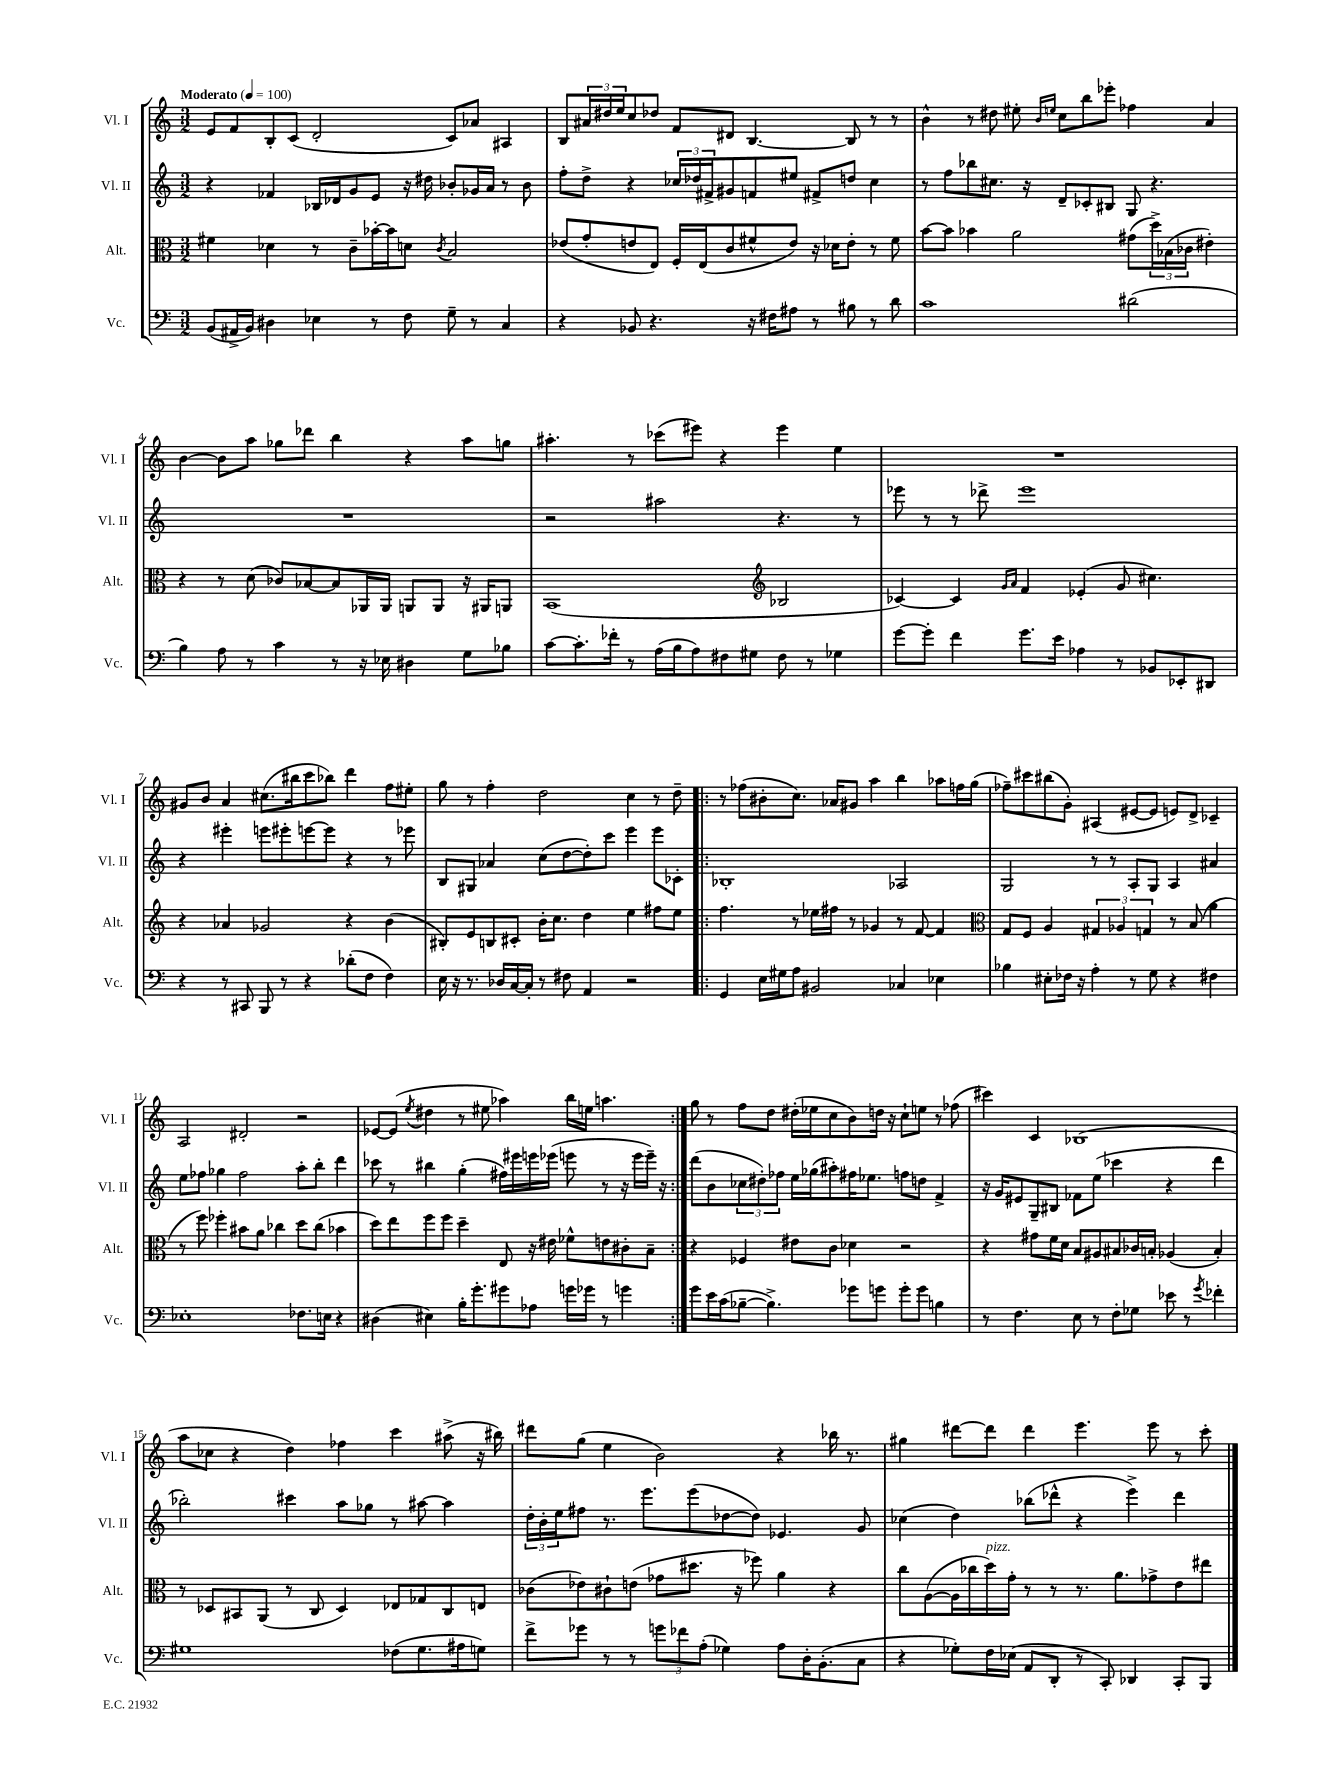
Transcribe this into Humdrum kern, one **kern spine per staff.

**kern	**kern	**kern	**kern
*part4	*part3	*part2	*part1
*staff4	*staff3	*staff2	*staff1
*I"Vc.	*I"Alt.	*I"Vl. II	*I"Vl. I
*I'Vc.	*I'Alt.	*I'Vl. II	*I'Vl. I
*clefF4	*clefC3	*clefG2	*clefG2
*k[]	*k[]	*k[]	*k[]
*M3/2	*M3/2	*M3/2	*M3/2
*MM100	*MM100	*MM100	*MM100
=1	=1	=1	=1
!	!	!	!LO:TX:a:B:t=Moderato
(8BB/L	4f#X\	4r	8e/L
16AA#X^/L	.	.	8f/
16BB/JJ)	.	.	.
4D#X\	4d-X\	4f-X/	8B'/
.	.	.	(8c/J
4E-X\	8r	16B-X/LL	2d'/
.	.	16d-X/J	.
.	8c~\L	8g/	.
8r	[16b-X'\L	8e/J	.
.	16b-\J]	.	.
8F\	8dn\J	16r	.
.	.	16dd#X\	.
.	8qc/	.	.
8G~\	2B/	8b-X'/L	8c/L)
8r	.	16g-X/L	8a-X/J
.	.	16a/JJ	.
4C/	.	8r	4A#X/
.	.	8b-\	.
=2	=2	=2	=2
4r	(8e-X/L	8ff'\L	8B/L
.	8g'/	8dd^\J	24a#X/L
.	.	.	24dd#X/
.	.	.	24ee/J
8BB-X/	8en/	4r	8cc/
4.r	8E/J)	.	8dd-X/J
.	16F'/LL	24cc-X/LL	8f/L
.	.	24dd-X/	.
.	(16E/J	.	.
.	.	24f#X^/J	.
.	8c/	8g#X/	8d#X/J
16r	8f#X^^/	8fn/	[4.B/
16F#X\KL	.	.	.
8A#X\J	8e/J)	8ee#X/J	.
8r	16r	8f#X^/L	.
.	16d-X\KL	.	.
8B#X\	8e'\J	8ddn/J	8B/]
8r	8r	4cc-\	8r
8d\	8f#\	.	8r
=3	=3	=3	=3
1c	[8b\L	8r	4b^^\
.	8b\J]	8ff\L	.
.	4b-X\	8bb-X\	8r
.	.	8.cc#X\J	8dd#X\
.	2a\	.	8ee#X'\
.	.	16r	.
.	.	.	16qqb/LL
.	.	.	16qqeen/JJ
.	.	8d~/L	8cc\L
.	.	8c-X'/	8bb\
.	.	8B#X/J	8eee-X'\J
(2d#X\	(8g#X\L	8G/	4ff-X\
.	24dd^\L)	4.r	.
.	(24B-X\	.	.
.	24c-X\JJ	.	.
.	4e#X'\)	.	4a/
!!LO:LB:g=z
=4	=4	=4	=4
4B\)	4r	1.r	[4b\
8A\	8r	.	8b\L]
8r	(8d\	.	8aa\J
4c\	8c-X/L)	.	8gg-X\L
.	[8B-X/	.	8ddd-X\J
8r	8B-/]	.	4bb\
16r	16AA-X/L	.	.
16E-X\	16AA-/JJ	.	.
4D#X\	8AAn/L	.	4r
.	8AA/J	.	.
8G\L	16r	.	8aa\L
.	16AA#X/KL	.	.
8B-X\J	8AAn/J	.	8ggn\J
=5	=5	=5	=5
[8c\L	(1BB	2r	4.aa#X'\
8.c'\]	.	.	.
16f-X'\Jk	.	.	.
8r	.	.	8r
(16A\LL	.	2aa#X\	(8ccc-X\L
16B\J	.	.	.
8A\)	.	.	8eee#X\J)
8F#X\	.	.	4r
8G#X\J	.	.	.
*	*clefG2	*	*
8F#\	2B-X/	4.r	4eee#\
8r	.	.	.
4G-X\	.	.	4ee\
.	.	8r	.
=6	=6	=6	=6
[8g\L	[4c-X/)	8eee-X\	1.r
8g'\J]	.	8r	.
4f\	4c-/]	8r	.
.	.	8ddd-X^\	.
.	16qqg/LL	.	.
.	16qqa/JJ	.	.
8.g\L	4f/	1eee-	.
16e\Jk	.	.	.
4A-X\	(4e-X'/	.	.
8r	8g/	.	.
8BB-X/L	4.cc#X\)	.	.
8EE-X'/	.	.	.
8DD#X/J	.	.	.
!!LO:LB:g=z
=7	=7	=7	=7
4r	4r	4r	8g#X/L
.	.	.	8b/J
8r	4a-X/	4eee#X'\	4a/
8CC#X/	.	.	.
8BBB/	2g-X/	8eeen\L	(8.cc#X\L
8r	.	8eee#X'\	.
.	.	.	16bb#X\k
4r	.	[8eeen\	8ccc\
.	.	8eee\J]	8bb-X\J)
(8d-X'\L	4r	4r	4ddd\
8F\J	.	.	.
4F\)	(4b\	8r	8ff\L
.	.	8eee-X\	8ee#X'\J
=8	=8	=8	=8
16E\	8B#X'/L)	8B/L	8gg\
16r	.	.	.
8.r	8e/	8G#X/J	8r
.	8Bn/	4a-X/	4ff'\
16D-X/LL	.	.	.
[16C/	8c#X'/J	.	.
16C'/JJ]	.	.	.
8r	16b'\KL	(8cc\L	2dd\
.	8.cc\J	.	.
8F#X\	.	[8dd\	.
4AA/	4dd\	8dd'\])	.
.	.	8ccc\J	.
2r	4ee\	4eee\	4cc\
.	8ff#X\L	8eee\L	8r
.	8ee\J	8c-X'\J	8dd~\
=9!|:	=9!|:	=9!|:	=9!|:
4GG/	4.ff\	1B-X'	8r
.	.	.	(8ff-X\L
16E\LL	.	.	8b#X'\
16G#X\J	.	.	.
8A\J	8r	.	8.cc\J)
2BB#X/	16ee-X\LL	.	.
.	16ff#X\JJ	.	16a-X/KL
.	8r	.	8g#X/J
.	4g-X/	.	4aa\
4C-X/	8r	2A-X/	4bb\
.	[8f/	.	.
4E-X\	4f/]	.	8aa-X\L
.	.	.	16ffn\L
.	.	.	(16gg\JJ
=10	=10	=10	=10
*	*clefC3	*	*
4B-X\	8G/L	2G/	8ff-X~\L)
.	8F/J	.	8ccc#X\
8E#X'\L	4A/	.	(8bb#X\
16F-X\Jk	.	.	8g'\J)
16r	.	.	.
4A'\	6G#X/	8r	(4A#X/
.	.	8r	.
.	6A-X/	.	.
8r	.	8A'/L	[8e#X/L
.	6Gn/	.	.
8G\	.	8G/J	8e#/J]
4r	8r	4A/	8en/L)
.	(8B/	.	8d^/J
4F#X\	4a\	4a#X/	4c-X~/
!!LO:LB:g=z
=11	=11	=11	=11
1E-X'	8r	8ee\L	2A/
.	8ff\)	8ff-X\J	.
.	4ff-X'\	4gg-X\	.
.	8b#X\L	2ff-\	2d#X'/
.	8a\J	.	.
.	4cc-X\	.	.
8.F-X\L	8dd\L	8aa'\L	2r
.	(8cc-\J	8bb'\J	.
16En\Jk	.	.	.
4r	4b-X\	4ddd\	.
=12	=12	=12	=12
(4D#X\	8dd\L)	8ccc-X\	[8e-X/L
.	8ee\	8r	(8e-/J]
.	.	.	8qee/
4E#X\)	8ff\	4bb#X\	4dd#X\
.	8ff\J	.	.
16B'\KL	4dd~\	(4gg'\	8r
8.g'\	.	.	.
.	.	.	8ee#X\
8g#X\	8E/	16ff#X\LL)	4aa-X\)
.	.	16eee#X\	.
8A-X\J	16r	16eeen\	.
.	16e#X\	(16eee-X\JJ	.
16gn\LL	8f-X^^\L	8eeen\	16bb\LL
16g-X\JJ	.	.	16een\JJ
8r	8en\	8r	4.aan\
4gn\	8c#X'\	16r	.
.	.	16eee\LL	.
.	8B~\J	16eee~\JJ)	.
.	.	16r	.
=13:|!	=13:|!	=13:|!	=13:|!
8g\L	4r	(8ddd\L	8gg\
16e\L	.	8b\	8r
(16c\J	.	.	.
[8B-X~\J	4F-X/	12cc-X\	8ff\L
.	.	12dd#X'\)	.
4.B-^\])	.	.	8dd\J
.	.	12ff-X\J	.
.	8e#X\L	16ee\LL	(16dd#X'\LL
.	.	(16gg-X\J	16ee-X\J
.	8c\J	8aa#X'\)	8cc\
8g-X\L	4d-X\	16ff#X\K	8b\)
.	.	8.ee-X\J	.
8gn\J	.	.	16ddn\Jk
.	.	.	16r
8g'\L	2r	8ffn\L	8cc`\L
8g\J	.	8ddn\J	8een\J
4Bn\	.	4f^/	8r
.	.	.	(8ff-X\
=14	=14	=14	=14
8r	4r	16r	4ccc#X\)
.	.	16g/KL	.
4.F\	.	8e#X/	.
.	8g#X\L	8G~/	4c/
.	16f\L	8B#X/J	.
.	16d\JJ	.	.
8E\	8B/L	8f-X\L	(1B-X
8r	8A#X/	(8ee\J	.
8F'\L	8B#X/	4ccc-X\	.
8G-X\J	16c-X/L	.	.
.	16Bn'/JJ	.	.
8e-X\	(4A-X/	4r	.
8r	.	.	.
8qg/	.	.	.
4f-X'\	4B'/)	4ddd\	.
!!LO:LB:g=z
=15	=15	=15	=15
1G#X	8r	2bb-X'\)	8aa\L
.	8D-X/L	.	8cc-X\J
.	8BB#X/	.	4r
.	(8AA/J	.	.
.	8r	4ccc#X\	4dd\)
.	8C/	.	.
.	4D-/)	8aa\L	4ff-X\
.	.	8gg-X\J	.
(8F-X\L	8E-X/L	8r	4ccc\
8.G#\	8G-X/	[8aa#X\	.
.	8C/	4aa#\]	(8aa#X^\
16A#X\k	.	.	.
8Gn\J)	8En/J	.	16r
.	.	.	16bb#X\)
=16	=16	=16	=16
8f^\L	(8c-X\L	24dd'\LL	8ddd#X\L
.	.	24b'\	.
.	.	24ee\J	.
8g-X\J	8e-X\)	8ff#X\J	(8gg\J
8r	8c#X`\	8.r	4ee\
8r	(8en\J	.	.
.	.	8.eee\L	.
12gn\L	8g-X\L	.	2b\)
12f-X\	.	.	.
.	8.dd#X\J	(8eee\	.
(12A'\J	.	.	.
4G-X\)	.	[8dd-X\	.
.	16r	.	.
.	8ff-X\)	8dd-\J])	.
8A\L	4a\	4.e-X/	4r
16D'\K	.	.	.
(8.BB'\	.	.	.
.	4r	.	16bb-X\
.	.	.	8.r
8C\J	.	8g/	.
=17	=17	=17	=17
4r	8cc\L	(4cc-X\	4gg#X\
.	([8A\	.	.
8G-X'\L)	16A\L]	4dd\)	[8ddd#X\L
.	16cc-X\	.	.
!	!LO:TX:a:i:t=pizz.	!	!
16F\L	16dd\)	.	8ddd#\J]
(16E-X\JJ	16g'\JJ	.	.
8AA/L	8r	(8bb-X\L	4ddd#\
8DD'/J	8r	8ddd-X^^\J	.
8r	8.r	4r	4.eee\
8CC'/)	.	.	.
.	8.a\L	.	.
4DD-X/	.	4eee^\)	.
.	8g-X^\	.	8eee\
8CC'/L	8e\	4ddd-\	8r
8BBB/J	8ee#X\J	.	8ccc'\
==	==	==	==
*-	*-	*-	*-
